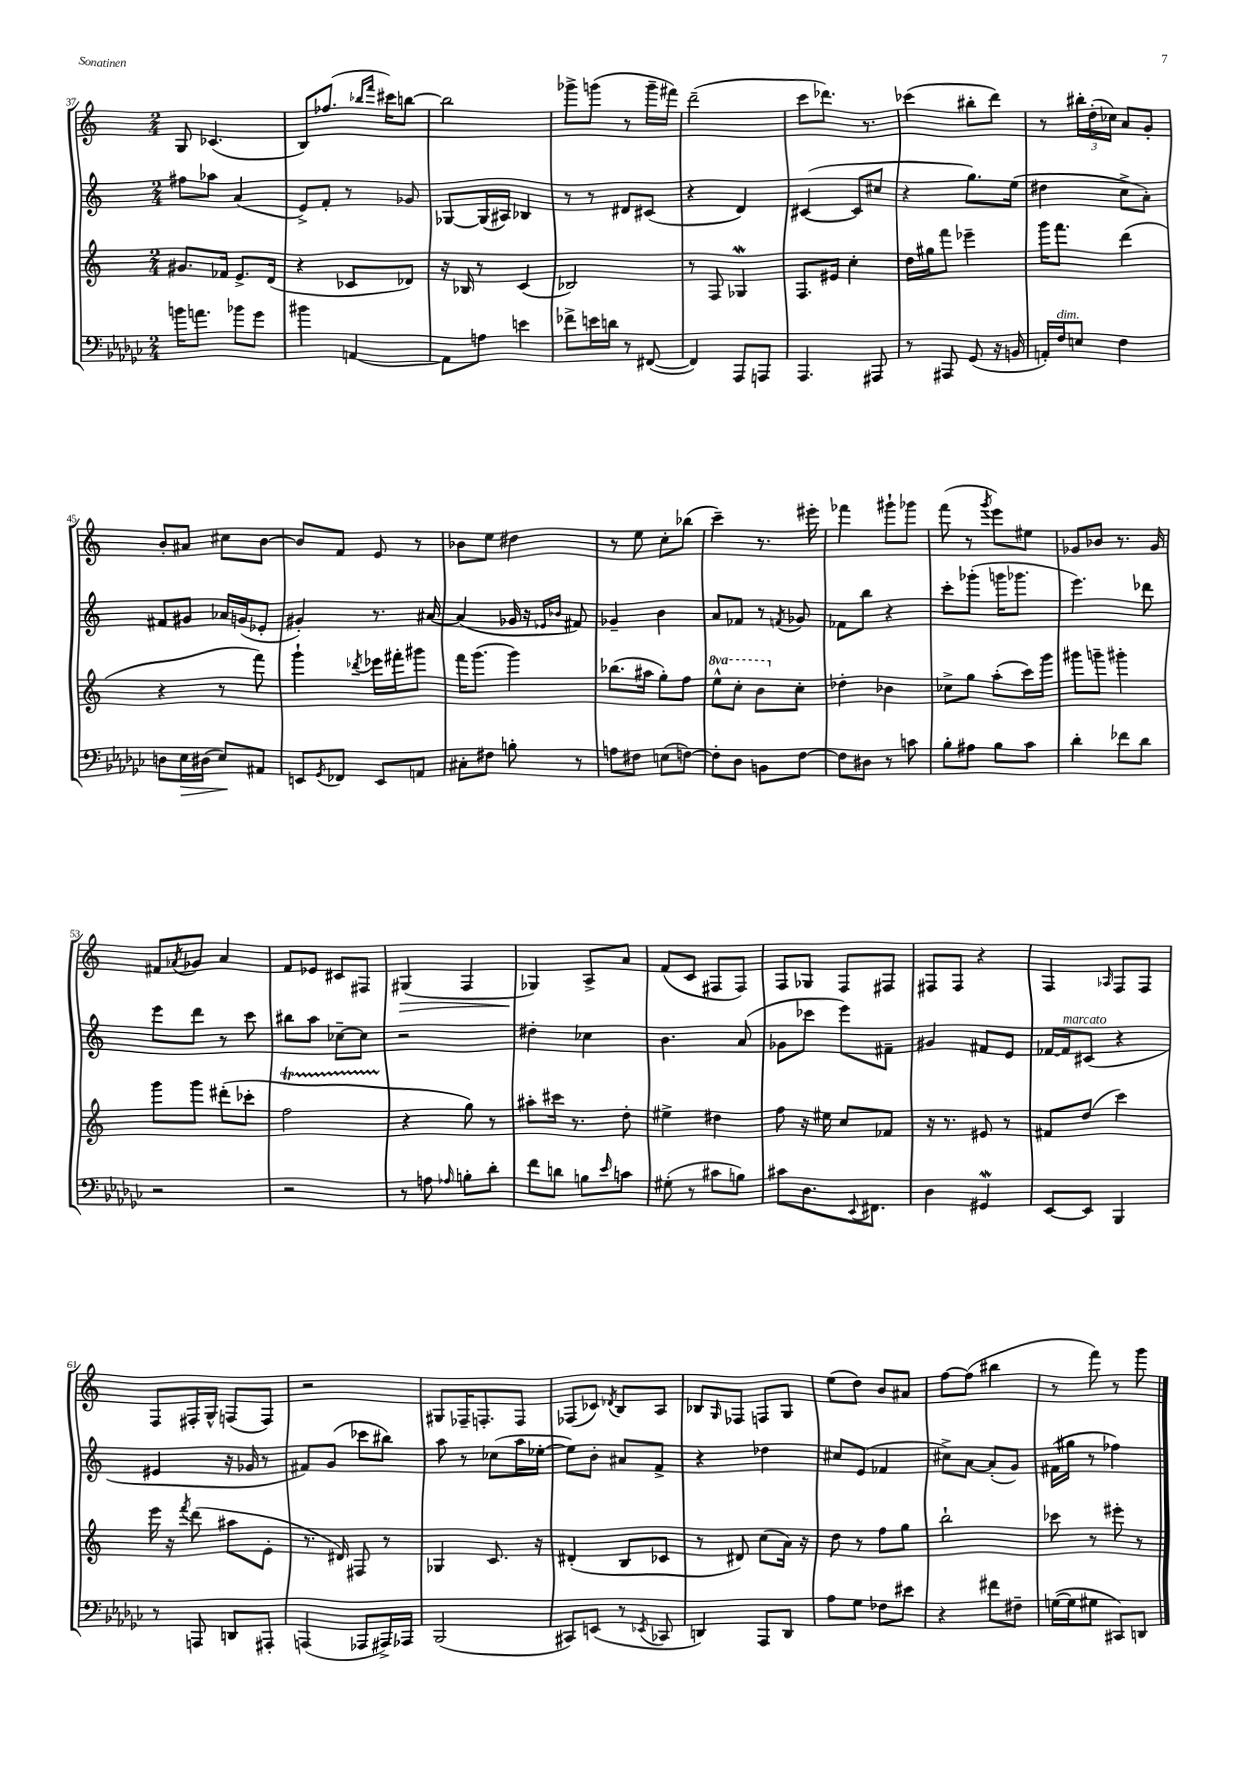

**kern	**kern	**kern	**kern
*staff4	*staff3	*staff2	*staff1
*clefF4	*clefG2	*clefG2	*clefG2
*k[b-e-a-d-g-c-]	*k[]	*k[]	*k[]
*M2/4	*M2/4	*M2/4	*M2/4
16b\LK	8.g#/L	8ff#\L	8G/
8.a\J	.	.	.
.	.	8aa-\J	(4.c-/
.	16f-/Jk	.	.
8b-\L	8.e^/L	(4a/	.
8g-\J	.	.	.
.	(16d/Jk	.	.
=	=	=	=
4b#\	4r	8e^/L)	8B/L)
.	.	8f'/J	(8.ff-/J
[4AA/	8c-/L	8r	.
.	.	.	16qqbb-/LL
.	.	.	16qqfff/JJ
.	.	.	16ccc#\LK)
.	8d-/J)	8g-/	[8bb\J
=	=	=	=
8AA\]L	16r	[8G-/L	2bb\]
.	16B-/	.	.
8A\J	8r	(16G-/]L	.
.	.	16A#/JJ)	.
4e\	(4c/	4B-/	.
=	=	=	=
8f-^\L	2B-/)	8r	8ggg-^\L
16e\L	.	8r	(8ggg\J
16d\JJ	.	.	.
8r	.	8d#/L	8r
([8FF#/	.	(8c#/J	16ggg~\LL
.	.	.	16fff#\JJ)
=	=	=	=
4FF#/])	8r	4r	(2ddd~\
.	8F/	.	.
8AAA-/L	4G-/	4d/)	.
8AAA/J	.	.	.
=	=	=	=
4.AAA-/	8.F/L	([4c#/	8ccc\L
.	.	.	8.ddd-\J)
.	16e#/Jk	.	.
.	4cc'\	8c#/]L	.
.	.	.	8.r
8AAA#/	.	8cc#/J	.
=	=	=	=
8r	16dd\LL	4r	(4ccc-\
.	16gg#\J	.	.
8AAA#/	8fff\J	.	.
(8GG-/	4eee-~\	8.gg\L)	8bb#'\L
16r	.	.	8ddd\J)
16BB/	.	(16ee\Jk	.
=	=	=	=
16AA'/LL)	16ggg\LK	4dd#\	8r
16F/J	8.fff\J	.	.
8E/J	.	.	24bb#'\LL
.	.	.	(24dd'\
.	.	.	24cc-\JJ)
4F\	(4ddd\	8cc^\L	8a/L
.	.	8a'\J)	8g'/J
=	=	=	=
8D\L	4r	8f#/L	8b'/L
16E-\L	.	8g#/J	8a#/J
(16D#\JJ	.	.	.
8E-/L)	8r	16a-/LL	8cc#\L
.	.	(16g/J	.
8AA#/J	8fff\)	8e-'/J	[8b\J
=	=	=	=
8EE/L	4ggg`\	4g#'/)	8b/]L
8qGG-/	.	.	.
8FF-/J	.	.	8f/J
.	8qddd-/	.	.
8EE/L	16eee-\LL	8.r	8e/
.	16fff#'\J	.	.
8AA/J	8ggg#\J	.	8r
.	.	[16a#/	.
=	=	=	=
8C#'\L	16fff\LK	(4a#/]	8b-\L
.	(8.ggg\J	.	.
8F#\J	.	.	8ee\J
8B'\	4ggg\)	16g-/	4dd#\
.	.	16r	.
.	.	16qqe-/LL	.
.	.	16qqb-/JJ	.
8r	.	8f#/)	.
=	=	=	=
8A\L	(8.bb-\L	4g-~/	8r
8F#\J	.	.	8ee\
.	16aa#\Jk	.	.
(8E\L	8gg'\L)	4b\	8cc'\L
[8F\J)	8ff\J	.	(8bb-\J
=	=	=	=
8F'\]L	8eee^^\L	8a/L	4ccc~\)
8D-\J	8ccc'\J	8f-/J	.
8BB\L	8bb\L	8r	8.r
.	.	8qf/	.
[8F\J	8cc'\J	8g-/	.
.	.	.	16eee#'\
=	=	=	=
8F\]L	4dd-'\	8f-\L	4fff-\
8D#\J	.	8bb\J	.
8r	4b-\	4r	8ggg#`\L
8c\	.	.	8ggg-\J
=	=	=	=
8B-'\L	8cc-^\L	8ccc'\L	(8fff\
8A#\J	8gg\J	(8ggg-'\J	8r
.	.	.	8qggg/
8B-\L	(8aa'\L	16ggg\LK	8eee\L)
.	.	8.ggg-\J	.
8c-\J	16ccc\L)	.	8ee#\J
.	16ggg\JJ	.	.
=	=	=	=
4d-'\	8ggg#\L	4.eee\)	8g-/L
.	8ggg~\J	.	8b-/J
8f-\L	4ggg#'\	.	8.r
8d-\J	.	8ddd-\	.
.	.	.	16g-/
=	=	=	=
2r	8ggg\L	8eee\L	8f#/L
.	.	.	8qa-/
.	8ggg\J	8ddd\J	8g-/J
.	(8ddd#'\L	8r	4a-/
.	8ccc-'\J	8ccc\	.
=	=	=	=
2r	2ff\	8bb#\L	8f/L
.	.	8aa\J	8e-/J
.	.	[8cc-~\L	8c#/L
.	.	8cc-\]J	8F#/J
=	=	=	=
8r	4r	2r	(4G#/
8A\	.	.	.
16qqA-/	.	.	.
8B'\L	8gg\)	.	4F/
8d-'\J	8r	.	.
=	=	=	=
8f\L	8aa#'\L	4dd#'\	4G-/)
8d\J	16ccc#\Jk	.	.
.	8.r	.	.
8B\L	.	4cc-\	8A^/L
16qqe-/	.	.	.
8c\J	8dd'\	.	8a/J
=	=	=	=
(8G#'\	4ee#^\	4.b\	(8f/L
8r	.	.	8c/J
8c#\L	4dd#\	.	8F#/L
8B\J)	.	(8a/	8F#/J)
=	=	=	=
8c#\L	8ff\	8g-\L	8F/L
8.D-\	16r	8ccc-\J	8G-/J
.	16ee#\	.	.
.	8cc/L	8eee\L)	8F/L
8qqEE-/	.	.	.
8.FF#\J	.	.	.
.	8f-/J	8f#~\J	8F#/J
=	=	=	=
4D-\	16r	4g#/	8F#/L
.	8.r	.	.
.	.	.	8F#/J
4GG#/	8e#/	8f#/L	4r
.	8r	8e/J	.
=	=	=	=
[8EE-/L	8f#/L	[16f-/LL	4F/
.	.	16f-/]J	.
8EE-/]J	(8dd/J	(8c#/J	.
.	.	.	16qqA-/
4BBB-/	4ccc\)	4r	8F/L
.	.	.	8F/J
=	=	=	=
8r	16eee\	4e#/	8F/L
.	16r	.	.
.	8qfff/	.	.
8AAA/	(8ddd\	.	16F#'/L
.	.	.	16G^^/JJ
8DD/L	8aa#\L	16r	(8F/L
.	.	16g-/	.
8AAA#'/J	8e'\J	8r	8F/J)
=	=	=	=
(4AAA/	8.r	8f#/L)	2r
.	.	(8g/J	.
.	16d#/)	.	.
8AAA-/L	8F#/	8ccc-\L	.
16AAA#^/L)	8r	8bb#\J)	.
16AAA-/JJ	.	.	.
=	=	=	=
(2BBB-/	4G-/	8aa\	8G#/L
.	.	8r	16F-~/K
.	.	.	8.F'/
.	8.c/	(8cc-\L	.
.	.	16aa\L	8F/J
.	16r	[16ee-'\JJ	.
=	=	=	=
8CC#/L)	(4d#'/	8ee-\]L)	(8F-/L
(8EE/J	.	8b'\J	8c-/J)
.	.	.	8qd-/
8r	8B/L	8a#/L	8B/L
8qEE-/	.	.	.
8CC-/	8c-/J	8f^/J	8A/J
=	=	=	=
4DD/)	8r	4r	8B-/L
.	.	.	16qqG/
.	8d#/)	.	8F-/J
8AAA-/L	(8cc\L	4dd-\	8F/L
8DD/J	16a\Jk)	.	8G/J
.	16r	.	.
=	=	=	=
8A-\L	8dd\	8cc#/L	(8ee\L
8G-\J	8r	(8e/J	8dd\J)
8F-\L	8ff\L	4f-/	8b/L
8e#\J	8gg\J	.	8a#/J
=	=	=	=
4r	2bb`\	8cc#^\L)	[8ff\L
.	.	[8a\J	(8ff\]J
8f#\L	.	(8a'/]L	4bb#\
8F#~\J	.	8g/J)	.
=	=	=	=
([16G\LL	8ccc-\	(16f#\LL	8r
16G\]J	.	16gg#\JJ	.
8G#\J	8r	8r	8fff\)
8CC#/L)	8eee#'\	4ff-\)	8r
8DD/J	8r	.	8ggg\
==	==	==	==
*-	*-	*-	*-
